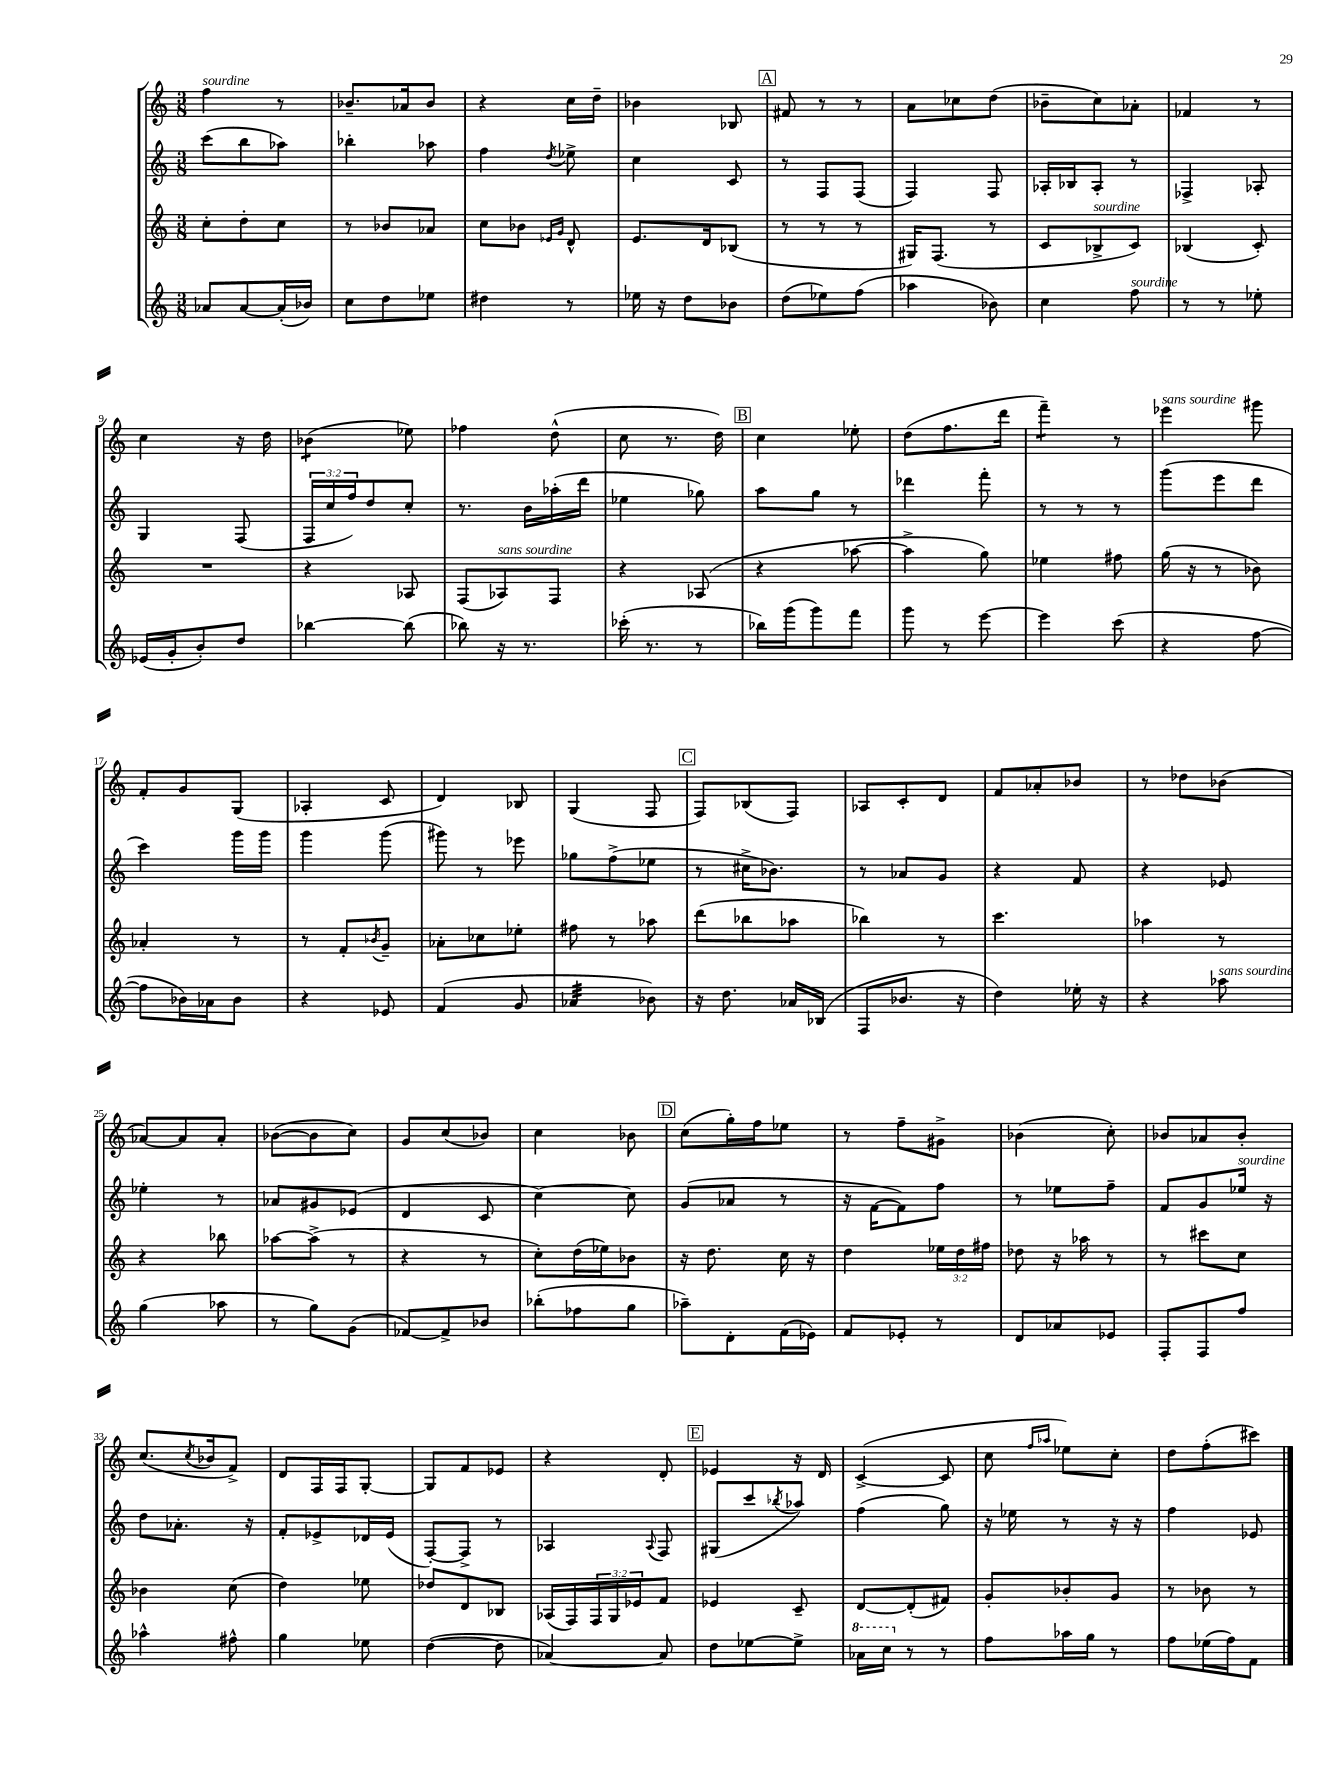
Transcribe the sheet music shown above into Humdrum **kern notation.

**kern	**kern	**kern	**kern
*staff4	*staff3	*staff2	*staff1
*clefG2	*clefG2	*clefG2	*clefG2
*k[]	*k[]	*k[]	*k[]
*M3/8	*M3/8	*M3/8	*M3/8
8a-	8cc'	(8ccc	4ff
[8a-	8dd'	8bb	.
(16a-']	8cc	8aa-)	8r
16b-)	.	.	.
=	=	=	=
8cc	8r	4bb-'	8.b-~
8dd	8b-	.	.
.	.	.	16a-
8ee-	8a-	8aa-	8b-
=	=	=	=
4dd#	8cc	4ff	4r
.	8b-	.	.
.	16qqe-	.	.
.	16qqg	8qdd	.
8r	8d^^	8ee-^	16cc
.	.	.	16dd~
=	=	=	=
16ee-	8.e	4cc	4b-
16r	.	.	.
8dd	.	.	.
.	16d	.	.
8b-	(8B-	8c	8B-
=	=	=	=
(8dd	8r	8r	8f#
8ee-)	8r	8F	8r
(8ff	8r	(8F	8r
=	=	=	=
4aa-	16G#)	4F)	8a
.	(8.F	.	.
.	.	.	8cc-
8b-)	8r	8F	(8dd
=	=	=	=
4cc	8c	16A-'	8b-~
.	.	16B-	.
.	8B-^	8A-'	8cc)
8ff	8c)	8r	8a-'
=	=	=	=
8r	(4B-	4F-^	4f-
8r	.	.	.
8ee-'	8c')	8A-'	8r
=	=	=	=
(16e-	4.r	4G	4cc
16g'	.	.	.
8b')	.	.	.
8dd	.	(8F	16r
.	.	.	16dd
=	=	=	=
[4bb-	4r	24F	(4b-
.	.	24cc	.
.	.	24ff)	.
.	.	8dd	.
(8bb-]	8A-	8cc'	8ee-)
=	=	=	=
8bb-)	(8F	8.r	4ff-
16r	8A-)	.	.
8.r	.	16b	.
.	8F	(16aa-'	(8dd^^
.	.	16ddd	.
=	=	=	=
(16ccc-'	4r	4ee-	8cc
8.r	.	.	.
.	.	.	8.r
8r	(8A-	8gg-)	.
.	.	.	16dd)
=	=	=	=
16bb-)	4r	8aa	4cc
(16ggg	.	.	.
8ggg)	.	8gg	.
8fff	[8aa-	8r	8ee-'
=	=	=	=
8ggg	4aa-^]	4ddd-	(8dd
8r	.	.	8.ff
[8eee	8gg)	8fff'	.
.	.	.	16ddd
=	=	=	=
4eee]	4ee-	8r	4fff~)
.	.	8r	.
(8ccc	8ff#	8r	8r
=	=	=	=
4r	(16gg	(8ggg	4eee-
.	16r	.	.
.	8r	8eee	.
[8ff	8b-)	8ddd	8ggg#
=	=	=	=
8ff]	4a-'	4ccc)	8f'
16b-)	.	.	8g
16a-	.	.	.
8b-	8r	16ggg	(8G
.	.	16ggg	.
=	=	=	=
4r	8r	4ggg	4A-'
.	8f'	.	.
.	8qb-	.	.
8e-	8g~	(8ggg	8c
=	=	=	=
(4f	8a-'	8ggg#)	4d)
.	8cc-	8r	.
8g	8ee-'	8eee-	8B-
=	=	=	=
4a-	8ff#	8gg-	(4G
.	8r	(8ff^	.
8b-)	8aa-	8ee-	8F
=	=	=	=
16r	(8ddd	8r	8F)
8.dd	.	.	.
.	8bb-	16cc#^	(8B-
.	.	8.b-)	.
16a-	8aa-	.	8F)
(16B-	.	.	.
=	=	=	=
8F	4bb-)	8r	8A-
8.b-	.	8a-	8c'
.	8r	8g	8d
16r	.	.	.
=	=	=	=
4dd)	4.ccc	4r	8f
.	.	.	8a-'
16ee-'	.	8f	8b-
16r	.	.	.
=	=	=	=
4r	4aa-	4r	8r
.	.	.	8dd-
8aa-	8r	8e-	(8b-
=	=	=	=
(4gg	4r	4ee-'	[8a-)
.	.	.	8a-]
8aa-	8bb-	8r	8a-'
=	=	=	=
8r	[8aa-	8a-	([8b-
8gg)	(8aa-^]	8g#	8b-]
(8g	8r	(8e-	8cc)
=	=	=	=
[8f-)	4r	4d	8g
8f-^]	.	.	(8cc
8b-	8r	8c	8b-)
=	=	=	=
(8bb-'	8cc')	[4cc)	4cc
8ff-	(16dd	.	.
.	16ee-)	.	.
8gg	8b-	8cc]	8b-
=	=	=	=
8aa-~)	16r	(8g	(8cc
.	8.dd	.	.
8d'	.	8a-	16gg')
.	.	.	16ff
(16f	16cc	8r	8ee-
16e-)	16r	.	.
=	=	=	=
8f	4dd	16r	8r
.	.	[16f	.
8e-'	.	8f])	8ff~
8r	24ee-	8ff	8g#^
.	24dd	.	.
.	24ff#	.	.
=	=	=	=
8d	8dd-	8r	(4b-
8a-	16r	8ee-	.
.	16aa-	.	.
8e-	8r	8ff~	8cc')
=	=	=	=
8F'	8r	8f	8b-
8F	8ccc#	8g	8a-
8ff	8cc	16ee-	8b-'
.	.	16r	.
=	=	=	=
4aa-^^	4b-	8dd	(8.cc
.	.	8.a-'	.
.	.	.	8qcc
.	.	.	16b-
8ff#^^	(8cc	.	8f^)
.	.	16r	.
=	=	=	=
4gg	4dd)	8f'	8d
.	.	8e-^	16F
.	.	.	16F
8ee-	8ee-	16d-	[8G'
.	.	(16e-	.
=	=	=	=
([4dd	8dd-	[8F')	8G]
.	8d	8F^]	8f
8dd]	8B-	8r	8e-
=	=	=	=
[4a-)	(16A-	4A-	4r
.	16F)	.	.
.	24F	.	.
.	24G	.	.
.	24e-	.	.
.	.	8qqA-	.
8a-]	8f	8F	8d'
=	=	=	=
8dd	4e-	(8G#	4e-
[8ee-	.	8ccc	.
.	.	8qbb-	.
8ee-^]	8c~	8aa-)	16r
.	.	.	16d
=	=	=	=
16aa-	[8d	(4ff	([4c^
16ccc	.	.	.
8r	(8d']	.	.
8r	8f#)	8gg)	8c]
=	=	=	=
8ff	8g'	16r	8cc
.	.	16ee-	.
.	.	.	16qqff
.	.	.	16qqaa-
16aa-	8b-'	8r	8ee-)
16gg	.	.	.
8r	8g	16r	8cc'
.	.	16r	.
=	=	=	=
8ff	8r	4ff	8dd
(16ee-	8b-	.	(8ff'
16ff)	.	.	.
8f	8r	8e-	8ccc#)
==	==	==	==
*-	*-	*-	*-
